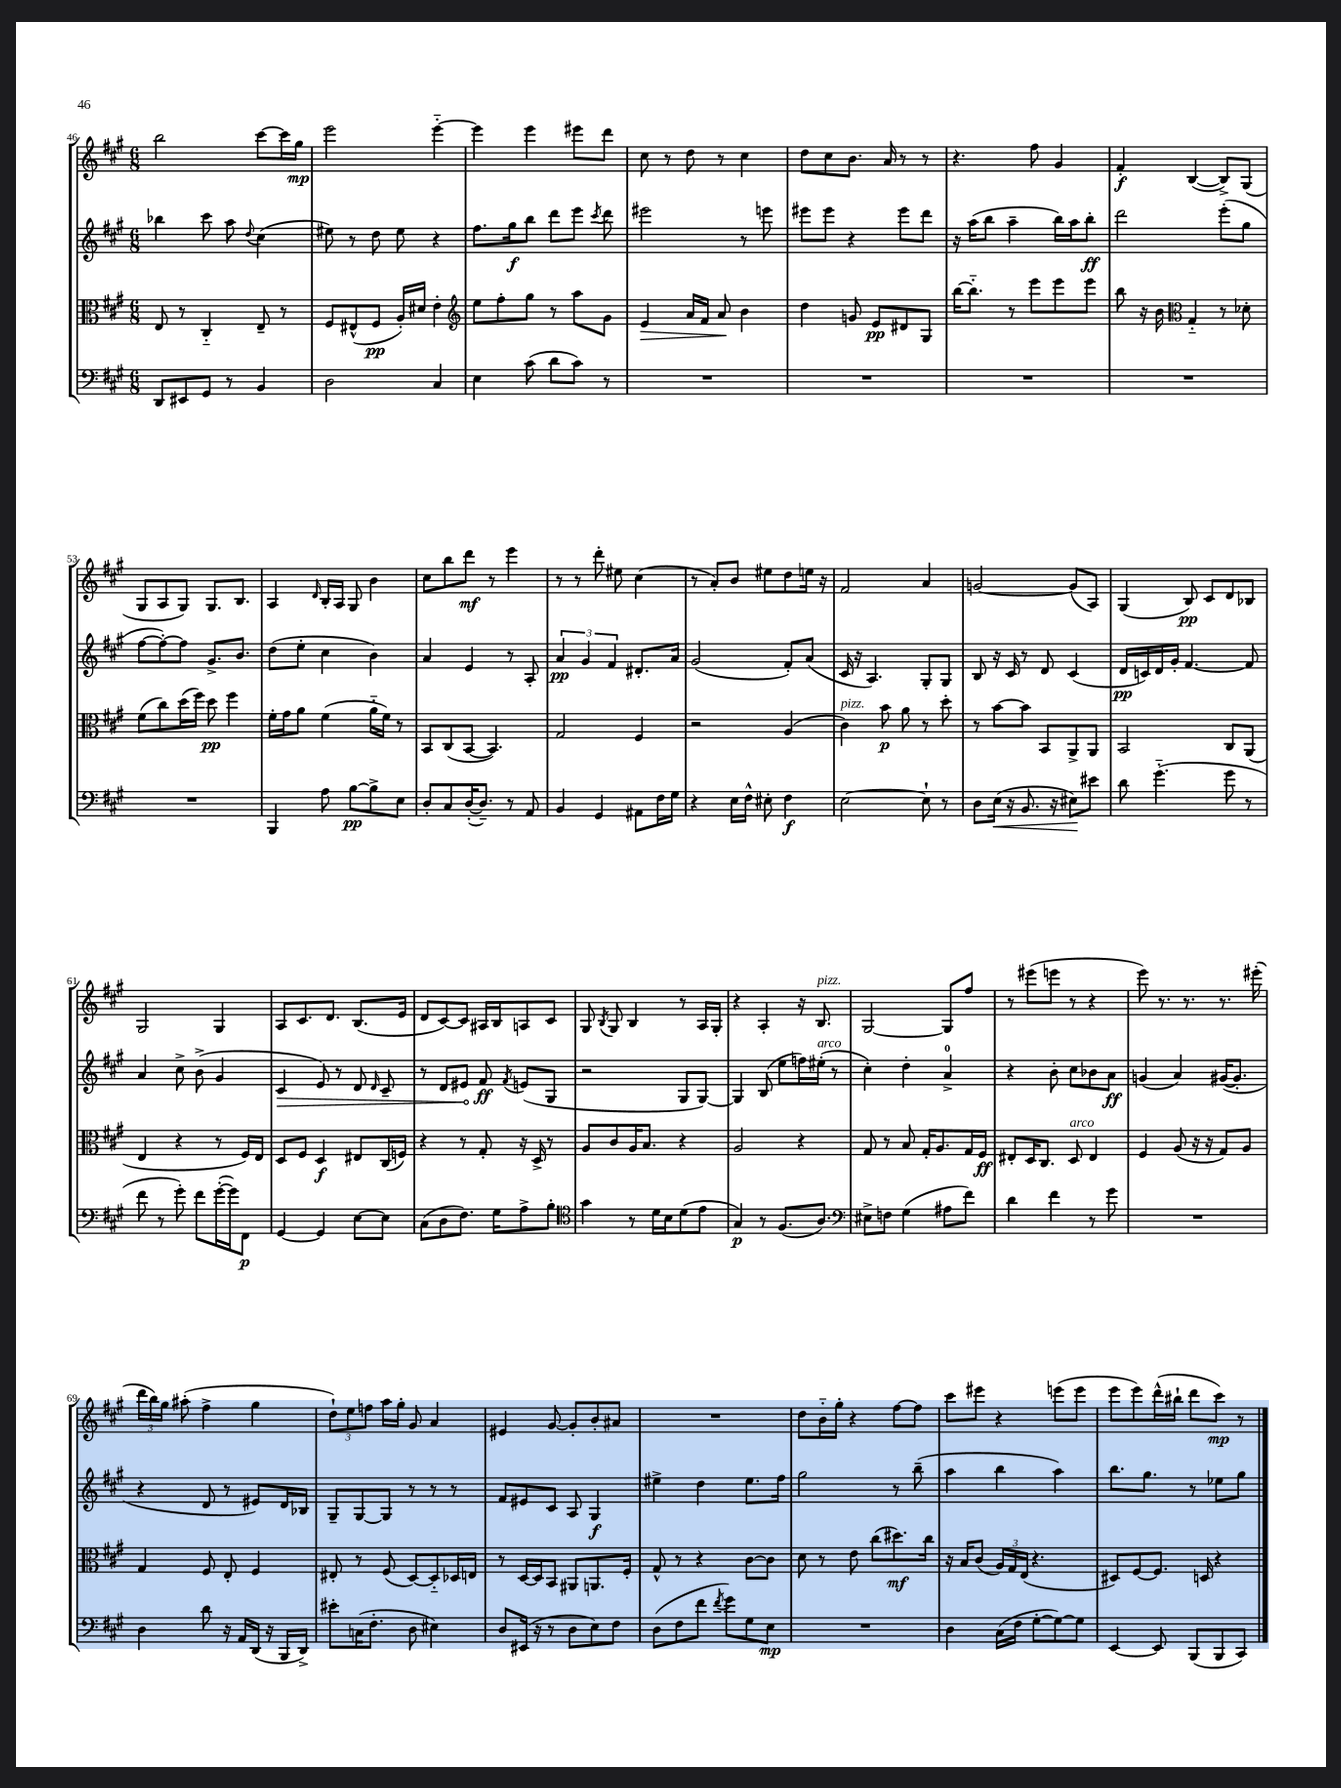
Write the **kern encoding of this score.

**kern	**kern	**kern	**kern
*staff4	*staff3	*staff2	*staff1
*clefF4	*clefC3	*clefG2	*clefG2
*k[f#c#g#]	*k[f#c#g#]	*k[f#c#g#]	*k[f#c#g#]
*M6/8	*M6/8	*M6/8	*M6/8
8DD/L	8E/	4bb-\	2bb\
8EE#/	8r	.	.
8GG#/J	4C#'~/	8ccc#\	.
8r	.	8aa\	.
.	.	8qqdd/	.
4BB/	8E~/	(4cc#\	[8ccc#\L
.	8r	.	16ccc#\]L
.	.	.	16gg#\JJ
=	=	=	=
2D\	8F#/L	8ee#\)	2eee\
.	(8E#^^/	8r	.
.	8F#/J	8dd\	.
.	16A'/LL)	8ee#\	.
.	16d#/JJ	.	.
4C#/	4e'\	4r	[4eee'~\
=	=	=	=
*	*clefG2	*	*
4E\	8ee\L	8.ff#\L	4eee\]
.	8ff#'\	.	.
.	.	16gg#\k	.
(8c#\	8gg#\J	8bb\J	4eee\
8d\L	8r	8ddd\L	.
8c#\J)	8aa\L	8eee\J	8eee#\L
.	.	8qccc#/	.
8r	8g#\J	8ddd\	8ddd\J
=	=	=	=
2.r	4e/	2eee#\	8cc#\
.	.	.	8r
.	16a/LL	.	8dd\
.	16f#/JJ	.	.
.	8a/	.	8r
.	4b\	8r	4cc#\
.	.	8eee\	.
=	=	=	=
2.r	4dd\	8eee#\L	8dd\L
.	.	8eee#\J	8cc#\
.	8g/	4r	8.b\J
.	8e/L	.	.
.	.	.	16a/
.	8d#/	8eee#\L	8r
.	8G#/J	8ddd\J	8r
=	=	=	=
2.r	[16bb\LK	16r	4.r
.	8.bb'~\]J	(16aa\LK	.
.	.	8bb\J	.
.	8r	4aa~\	.
.	8eee\L	.	8ff#\
.	8eee\	16bb\LL)	4g#/
.	.	16aa\J	.
.	8eee\J	8bb'\J	.
=	=	=	=
2.r	8bb\	2ddd\	4f#'/
.	16r	.	.
.	16b\	.	.
*	*clefC3	*	*
.	4G#'~/	.	([4B/
.	8r	(8eee'\L	8B^/]L)
.	8d-'\	8gg#\J	(8G#/J
=	=	=	=
2.r	(8f#\L	[8ff#\L	8G#/L
.	8cc#\)	8ff#'\_)	8A/
.	(16dd\L	8ff#\]J	8G#/J)
.	16ff#\JJ)	.	.
.	8dd\	8.g#^/L	8.G#/L
.	4ff#\	.	.
.	.	8.b/J	8.B/J
=	=	=	=
4BBB/	16f#'\LL	(8dd\L	4A/
.	16g#\J	.	.
.	8a\J	8ee'\J	.
.	.	.	16qqd/
8A\	(4f#\	4cc#\	16B'/LL
.	.	.	16A/JJ
[8B\L	.	.	8G#/
8B^\]	16a'~\LL	4b\)	4b\
.	16f#\JJ)	.	.
8E\J	8r	.	.
=	=	=	=
8D'/L	8BB/L	4a/	8cc#\L
8C#/	(8C#/	.	8bb\
([16D'/K	[8BB/J	4e/	8ddd\J
8.D~/]J)	.	.	.
.	4.BB/])	.	8r
8r	.	8r	4eee\
8AA/	.	8A'/	.
=	=	=	=
4BB/	2G#/	6a/	8r
.	.	.	8r
.	.	6g#/	.
4GG#/	.	.	8ddd'\
.	.	6f#/	.
.	.	.	8ee#\
8AA#\L	4F#/	8.d#'/L	(4cc#\
16F#\L	.	.	.
16G#\JJ	.	16a/Jk	.
=	=	=	=
4r	2r	(2g#/	8r
.	.	.	8a'/L)
16E\LL	.	.	8b/J
16F#^^\JJ	.	.	.
8E#'\	.	.	8ee#\L
4F#\	(4A/	8f#'/L)	8dd\
.	.	(8a/J	16ee\Jk
.	.	.	16r
=	=	=	=
[2E\	4c#\)	16c#/	2f#/
.	.	16r	.
.	.	4.A/)	.
.	8b\	.	.
.	8a\	.	.
8E`\]	8r	8G#'/L	4a/
8r	8dd'\	8G#/J	.
=	=	=	=
8D\L	8r	8B/	[2g/
(16E\Jk	[8b\L	16r	.
16r	.	16c#/	.
8.BB/	8b\]J	8r	.
.	8BB/L	8d/	.
16r	.	.	.
8E#\L)	8AA^/	(4c#/	(8g/]L
8e#\J	8AA/J	.	8A/J)
=	=	=	=
8d\	2BB/	16d/LL	(4G#/
.	.	16c/)	.
(4.g#'~\	.	16d/	.
.	.	16g#'/JJ	.
.	.	[4.f#/	8B/)
.	.	.	8c#/L
8g#\	8C#/L	.	8d/
8r	(8AA/J	8f#/]	8B-/J
=	=	=	=
8f#\	4E/	4a/	2G#/
8r	.	.	.
8g#'\)	4r	8cc#^\	.
8f#\L	.	(8b^\	.
([16g#'\L	8r	4g#/	4G#/
16g#\]J)	.	.	.
8FF#\J	16F#/LL)	.	.
.	16E/JJ	.	.
=	=	=	=
[4GG#/	8D/L	4c#/	8A/L
.	8F#/J	.	8.c#/
4GG#/]	4D/	8e/)	.
.	.	.	8.d/J
.	.	8r	.
[8E\L	8E#/L	8d/	(8.B/L
.	.	16qqd/	.
8E\]J	(16C#/L	8c#~/	.
.	16F/JJ)	.	16e/Jk
=	=	=	=
(8C#\L	4r	8r	8d/L
8D\	.	8d/L	[8c#/)
8.F#\J)	8r	8e#/J	8c#/]J
.	8G#'/	8f#/	16A#/LL
16G#\LK	.	.	16B/J
.	.	8qf#/	.
8A^\	16r	(8e/L	8A/
.	16D^/	.	.
8B'\J	8r	8G#/J	8c#/J
=	=	=	=
*clefC4	*	*	*
4g#\	8A/L	2r	8G#/
.	.	.	8qB/
.	8c#/	.	8G#/
8r	16A/K	.	4B/
.	8.B/J	.	.
16d\LL	.	.	.
16B\J	.	.	.
(8d\	4r	8G#/L	8r
8e\J	.	[8G#/J)	16A/LL
.	.	.	16G#'/JJ
=	=	=	=
4G#/)	2A/	4G#/]	4r
8r	.	(8B/	4A'/
(8.F#/L	.	8ee\L	.
.	4r	16ff\L)	16r
8.A/J)	.	(16ee#'\JJ	8.B/
.	.	8r	.
=	=	=	=
*clefF4	*	*	*
8E#^\L	8G#/	4cc#'\)	[2G#/
8F\J	8r	.	.
(4G#\	8B/	4dd'\	.
.	16G#'/LK	.	.
.	8.A/	.	.
8A#\L	.	4a^/	8G#/]L
8f#\J)	16G#/L	.	8ff#/J
.	16F#/JJ	.	.
=	=	=	=
4d\	8E#'/L	4r	8r
.	16D/K	.	(8eee#\L
.	8.C#/J	.	.
4f#\	.	8b'\	8eee\J
.	8D/	8cc#\L	8r
8r	4E#/	8b-\	4r
8g#\	.	8a\J	.
=	=	=	=
2.r	4F#/	(4g/	8eee\)
.	.	.	8.r
.	(8A/	4a/)	.
.	.	.	8.r
.	16r	.	.
.	16r	.	.
.	8G#/L)	([16g#/LK	8.r
.	.	8.g#'/]J	.
.	8A/J	.	.
.	.	.	(16eee#'\
=	=	=	=
4D\	4G#/	4r	24ddd\LL
.	.	.	24bb\)
.	.	.	24gg#\JJ
.	.	.	(8aa#'\
8d\	8F#/	8d/	4ff#^\
16r	8E'/	8r	.
16AA/LL	.	.	.
(16DD/JJ	4F#/	8e#/L)	4gg#\
16r	.	.	.
16BBB/LL	.	16d/L	.
16DD^/JJ)	.	16B-/JJ	.
=	=	=	=
8e#'\L	8E#'/	8G#~/L	12dd`\L)
.	.	.	12ee\
(16C\K	8r	[8G#/	.
.	.	.	12ff\J
8.F#'\J	.	.	.
.	(8F#/	8G#/]J	16aa\LL
.	.	.	16gg#'\JJ
8D\	[8D/L)	8r	8g#/
4E#\)	8D'~/]	8r	4a/
.	16D-/L	8r	.
.	16E/JJ	.	.
=	=	=	=
8D/L	8r	8f#/L	4e#/
(16EE#/Jk	[16D/LL	8e#/	.
16r	16D/]J	.	.
8r	8BB/J	8c#/J	[8g#/
8D\L	8AA#/L	8A/	8g#'/]L
8E\)	8.AA/	4G#/	8b'/
8F#\J	.	.	8a#/J
.	16F#'/Jk	.	.
=	=	=	=
(8D\L	8G#^^/	4ee#^\	2.r
8F#\	8r	.	.
8f#\J	4r	4dd\	.
8qf#/	.	.	.
8g#\L)	.	.	.
8G#\	[8c#\L	8.ee#\L	.
8E\J	8c#\]J	.	.
.	.	16ff#\Jk	.
=	=	=	=
2.r	8d\	2gg#\	8dd\L
.	8r	.	16b'~\L
.	.	.	16gg#'\JJ
.	8e\	.	4r
.	(8cc#\L	.	.
.	8.dd#\)	8r	[8ff#\L
.	.	(8bb~\	8ff#\]J
.	16cc#\Jk	.	.
=	=	=	=
4D\	16r	4aa\	8ccc#\L
.	16B/LK	.	.
.	(8c#/J	.	8eee#\J
(16C#\LL	24A/LL)	4bb\	4r
.	24G#/	.	.
16F#\JJ	.	.	.
.	(24E/JJ	.	.
[8G#'\L	4.r	.	.
8G#\_)	.	4aa\)	(8eee\L
8G#\]J	.	.	8eee\J
=	=	=	=
[4EE/	8D#/L)	8.bb\L	8eee\L
.	[8F#/	.	8eee\)
.	.	8.gg#\J	.
8EE/]	8.F#/]J	.	(16ddd^^\L
.	.	.	16bb#`\JJ
(8BBB/L	.	8r	8ddd\L
.	16D/	.	.
8BBB/	4r	8ee-\L	8ccc#\J)
8CC#/J)	.	8gg#\J	8r
==	==	==	==
*-	*-	*-	*-
